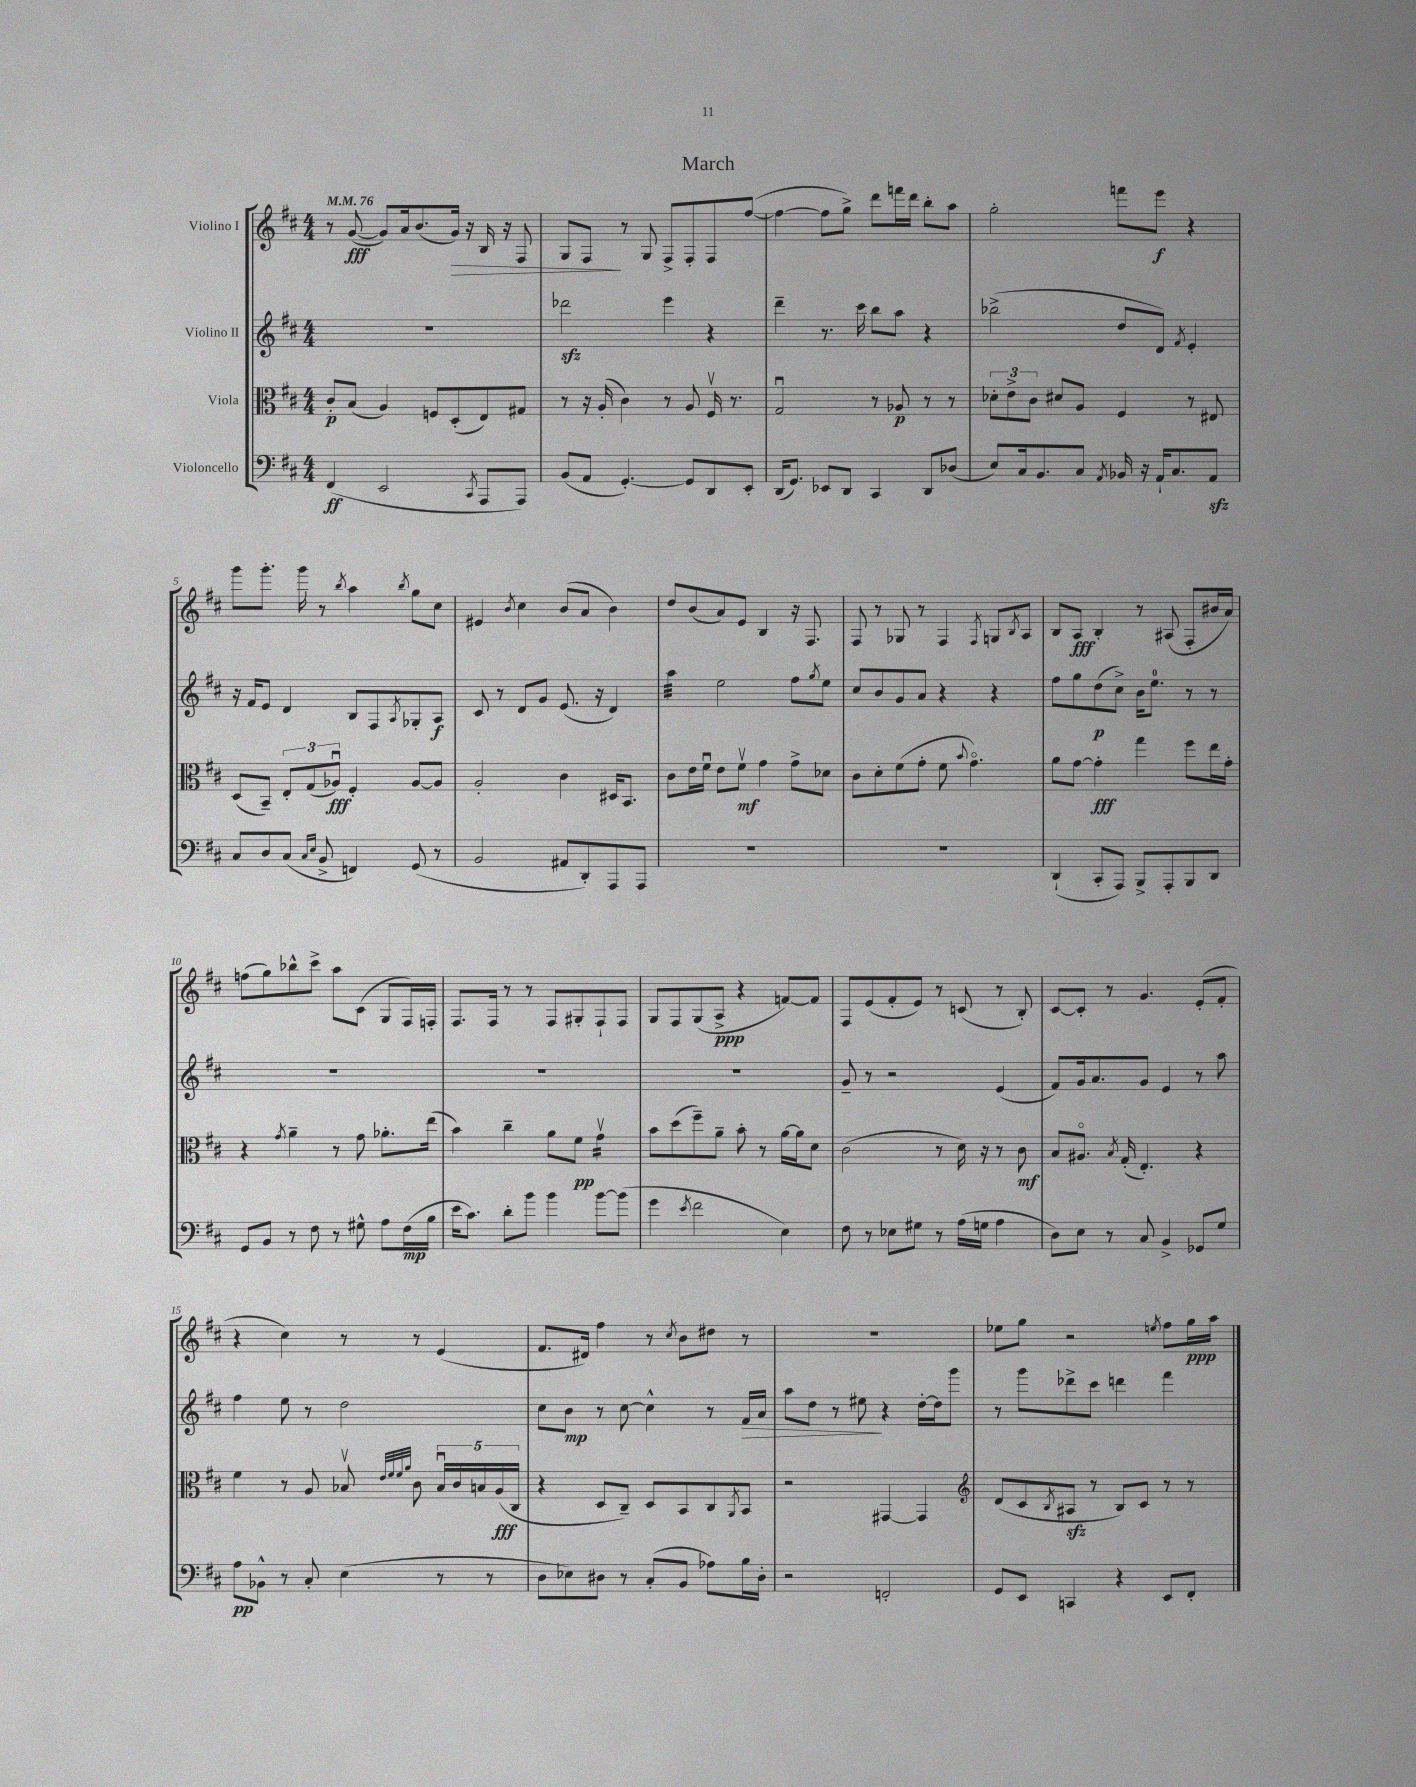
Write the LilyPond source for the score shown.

\header { title = "March" }
<<
\new StaffGroup <<
\new Staff = "s0" \with { instrumentName = "Violino I" } {
    \clef treble \key d \major \numericTimeSignature \time 4/4 \tempo 4 = 76
    r8 g'8~\fff( g'8) a'16 b'8.( g'16\>) r16 b16 r16 fis8 |
    g8 fis8\! r8 g8 fis8-> fis8-. fis8 fis''8~( |
    fis''4~ fis''8 g''8->) d'''8 f'''16 d'''16 b''8-. a''8 |
    g''2-. f'''8 e'''8\f r4 |
    g'''8 g'''8.-. g'''16 r8 \acciaccatura { b''8 } a''4 \acciaccatura { b''8 } g''8 cis''8 |
    eis'4 \acciaccatura { b'8 } cis''4 b'8( a'8 b'4) |
    d''8 b'8( a'8) e'8 b4 r16 fis8. |
    fis8 r8 ges8 r8 fis4 \acciaccatura { fis8 } g8 \acciaccatura { b8 } a8 |
    b8 a8\fff b4-. r8 ais8( fis8-. bis'16 a'16) |
    f''8( g''8) bes''8-^ cis'''8-> a''8 cis'8( g8 fis16) f16-. |
    fis8. fis16 r8 r8 fis8 gis8-. fis8-! fis8 |
    g8 fis8 g8( a8->\ppp r4 f'8~) f'8 |
    fis8 e'8( fis'8-. e'8) r8 c'8( r8 b8-.) |
    cis'8~ cis'8-. r8 g'4. e'8-.( fis'8-. |
    r4 cis''4) r8 r8 e'4( |
    fis'8. dis'16) fis''4 r8 \acciaccatura { cis''8 } b'8 dis''8 r8 |
    R1 |
    ees''8 g''8 r2 \acciaccatura { e''8 } fis''8 g''16\ppp a''16 \bar "|." |
}
\new Staff = "s1" \with { instrumentName = "Violino II" } {
    \clef treble \key d \major \numericTimeSignature \time 4/4
    R1 |
    des'''2\sfz e'''4 r4 |
    d'''4-- r8. cis'''16 b''8 a''8 r4 |
    bes''2->( d''8 d'8) \acciaccatura { fis'8 } e'4-. |
    r16 fis'16 e'8 d'4 b8 fis8 \acciaccatura { a8 } ges8-. a8\f |
    cis'8 r8 d'8 g'8 e'8.( r16 d'4) |
    a''4:32 e''2 fis''8 \acciaccatura { g''8 } e''8 |
    cis''8 b'8 g'8 a'8 r4 r4 |
    fis''8 g''8 d''8\p( cis''8->) b'16 e''8.-0 r8 r8 |
    R1 |
    R1 |
    R1 |
    g'8-- r8 r2 e'4( |
    fis'8) g'16 a'8. g'8 e'4 r8 a''8 |
    fis''4 e''8 r8 d''2 |
    cis''8 b'8\mp r8 cis''8~ cis''4-^ r8 fis'16\> a'16 |
    a''8 d''8 r8 eis''8\! r4 d''16~-. d''16 g'''8 |
    r8 g'''8 des'''8-> cis'''8 d'''4 fis'''4 \bar "|." |
}
\new Staff = "s2" \with { instrumentName = "Viola" } {
    \clef alto \key d \major \numericTimeSignature \time 4/4
    cis'8-.\p b8( a4) f8 d8-.( e8) gis8 |
    r8 r16 a16-.( cis'4) r8 a8 fis16\upbow r8. |
    g2\downbow r8 aes8\p r8 r8 |
    \tuplet 3/2 { des'8-. e'8-> cis'8 } dis'8 a8 fis4 r8 eis8 |
    d8( b,8--) \tuplet 3/2 { e8-. g8( aes8\downbow\fff) } fis4-. aes8~ aes8 |
    a2-. cis'4 dis16 b,8. |
    cis'8 e'16 fis'16\downbow e'8 fis'8\upbow\mf g'4 g'8-> des'8 |
    cis'8 d'8-. fis'8( g'8-. fis'8 \appoggiatura { b'8 } g'4.\flageolet) |
    a'8 g'8~ g'4-.\fff g''4 fis''8 e''16 g'16-. |
    r4 \acciaccatura { g'8 } a'4-- r8 g'8 aes'8.-. e''16( |
    b'4) cis''4-- a'8 fis'8\pp g'4:16\upbow |
    b'8 d''8( fis''8--) a'8-- b'8-. r8 a'16~ a'16 d'8 |
    cis'2( r8 d'16) r16 r8 cis'8\mf |
    b8 ais8.\flageolet \acciaccatura { b8 } g16-.( e4.-.) r4 |
    fis'4 r8 a8 bes8\upbow \grace { e'32 fis'32 fis'32 a'32 } cis'8 \tuplet 5/4 { bes16\downbow cis'16 b16 a16\fff( cis16 } |
    r4 d8 cis8--) d8 b,8 cis8 \acciaccatura { a,8 } b,8 |
    r2 gis,4~ gis,4 |
    \clef treble d'8( cis'8 \acciaccatura { b8 } ais8\sfz r8 b8) cis'8 r8 r8 \bar "|." |
}
\new Staff = "s3" \with { instrumentName = "Violoncello" } {
    \clef bass \key d \major \numericTimeSignature \time 4/4
    fis,4\ff( e,2 \acciaccatura { cis,8 } a,,8 a,,8) |
    b,8( a,8 g,4.~-.) g,8 d,8 e,8-. |
    d,16( g,8.) ees,8 d,8 cis,4 d,8 des8( |
    e8) cis16 b,8. cis8 \acciaccatura { a,8 } bes,16 r16 a,16-! cis8. a,8\sfz |
    cis8 d8 cis8( \grace { cis16 e16 } b,8-> f,4) g,8( r8 |
    b,2 ais,8 d,8-.) a,,8 a,,8 |
    R1 |
    R1 |
    d,4-!( cis,8-. a,,8) b,,8-> a,,8-. b,,8 d,8 |
    g,8 b,8 r8 fis8 r8 gis8-^ a8 fis16\mp( b16 |
    e'16 cis'8.) d'8-. b'8 b'4 b'8~ b'8( |
    g'4 \acciaccatura { e'8 } fis'2 e4) |
    fis8 r8 ees8 gis8 r8 a16( g16 a4 |
    d8) e8 r8 cis8 b,4-> ges,8 g8 |
    a8\pp bes,8-^ r8 cis8-. e4( r8 r8 |
    d8 ees8) dis8 r8 cis8-.( b,8 aes8) b16 dis16-. |
    r2 f,2-. |
    g,8 e,8 c,4 r4 e,8 fis,8-. \bar "|." |
}
>>
>>
